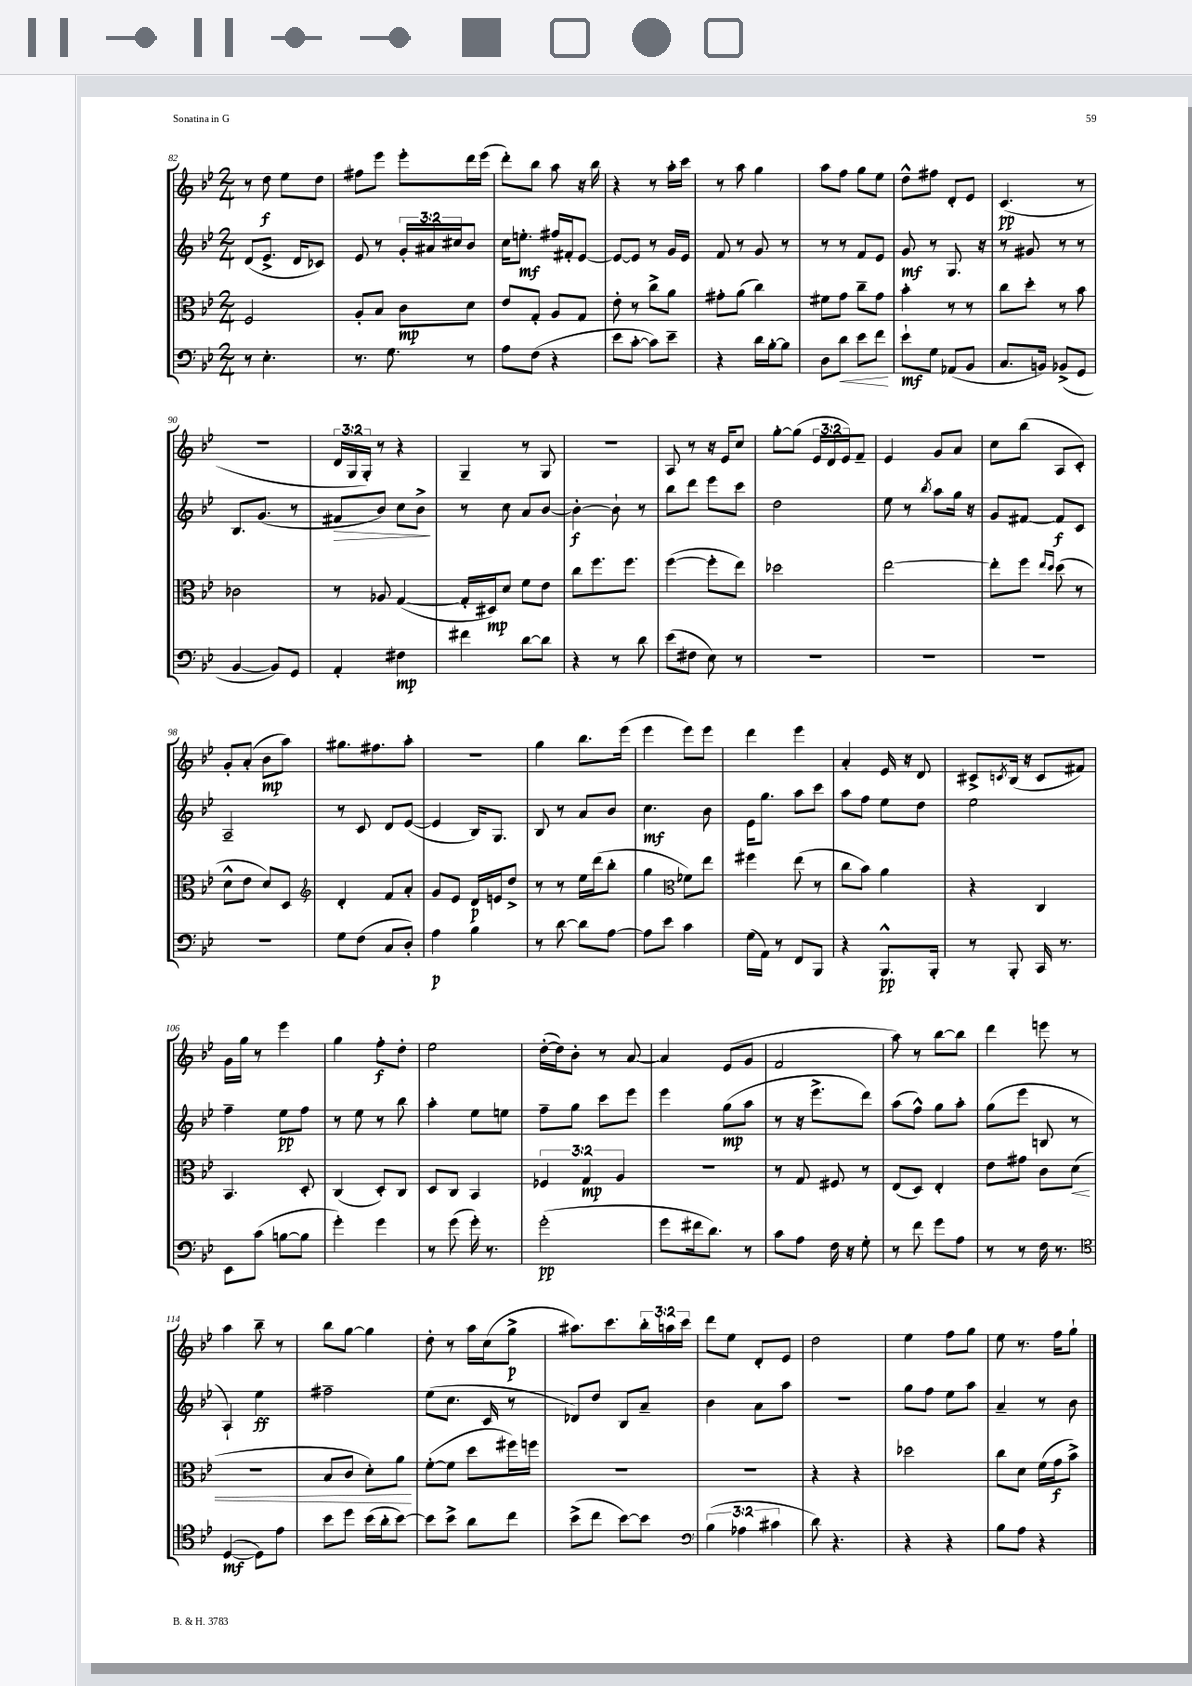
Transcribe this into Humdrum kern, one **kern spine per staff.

**kern	**kern	**kern	**kern
*staff4	*staff3	*staff2	*staff1
*clefF4	*clefC3	*clefG2	*clefG2
*k[b-e-]	*k[b-e-]	*k[b-e-]	*k[b-e-]
*M2/4	*M2/4	*M2/4	*M2/4
8r	2F	(8d	8r
4.E-'	.	8.e-^	8dd
.	.	.	8ee-
.	.	16d	.
.	.	8c-)	8dd
=	=	=	=
8.r	8A'	8e-	8ff#
.	8B-	8r	8eee-
8.G	.	.	.
.	8c	24g'	8eee-'
.	.	24a#	.
.	.	24cc#	.
8r	8d	8b-	16ddd
.	.	.	(16eee-
=	=	=	=
8A	8e-	16cc	8ddd')
.	.	8.ee'	.
(8F	8G'	.	8bb-
4r	8A	16ff#	8aa
.	.	16f#'	.
.	8G	[8e-	16r
.	.	.	16bb-
=	=	=	=
8e-	8e-'	8e-_	4r
[8c'	8r	8e-]	.
8c])	8cc^	8r	8r
8e-~	8a	16g	16aa'
.	.	16e-	16ccc
=	=	=	=
4r	8g#'	8f	8r
.	(8a	8r	8aa
16d	4cc)	8g	4gg
[16B-'	.	.	.
8B-]	.	8r	.
=	=	=	=
8D	8f#	8r	8aa
8d	8g	8r	8ff
8e-	8cc~	8f	8gg
8f	8g	8e-	8ee-
=	=	=	=
8e-`	4b-'	8g	8dd^^
8G	.	8r	8ff#
(8AA-	8r	8.G	8d'
8BB-	8r	.	8e-
.	.	16r	.
=	=	=	=
8.C	8cc	8r	(4.c
.	8dd'	8g#	.
16BB)	.	.	.
(8BB-^	8r	8r	.
8GG	8b-	8r	8r
=	=	=	=
[4BB-	2c-	8.B-	2r
.	.	(8.g	.
8BB-])	.	.	.
8GG	.	8r	.
=	=	=	=
4AA'	8r	8f#	24d
.	.	.	24G
.	.	.	24G')
.	8A-	8b-)	8r
4F#	([4G	8cc	4r
.	.	8b-^	.
=	=	=	=
4f#	16G']	8r	4G~
.	16D#)	.	.
.	8d	8cc	.
[8d	8f	8a	8r
8d]	8e-	[8b-	8G
=	=	=	=
4r	8cc	4b-'_	2r
.	8.ff	.	.
8r	.	8b-`]	.
.	8.ff	.	.
8d	.	8r	.
=	=	=	=
(8e-	([4ff	8bb-	8A
8F#	.	8ddd	8r
8E-)	8ff']	8eee-	16r
.	.	.	16e-
8r	8ee-)	8ccc	8cc
=	=	=	=
2r	2dd-	2dd	[8gg'
.	.	.	(8gg]
.	.	.	24e-
.	.	.	24d
.	.	.	24e-)
.	.	.	8f~
=	=	=	=
2r	[2ee-	8ee-	4e-
.	.	8r	.
.	.	8qbb-	.
.	.	8aa	8g
.	.	16gg	8a
.	.	16r	.
=	=	=	=
2r	8ee-']	8g	8cc
.	8ff	[8f#	(8bb-
.	16qqee-	.	.
.	16qqdd	.	.
.	(8dd	8f#]	8A
.	8r	8c	8c')
=	=	=	=
2r	8d^^	2A~	8g'
.	8e-	.	(8a'
.	8d)	.	8b-
.	8D	.	8aa)
=	=	=	=
*	*clefG2	*	*
8G	4d'	8r	8.gg#
(8F	.	8c	.
.	.	.	8.ff#
8C	8f	8d	.
8D')	8a'	([8e-	8aa'
=	=	=	=
4A	8g	4e-]	2r
.	8e-	.	.
4B-	16d	16B-)	.
.	16e	8.G	.
.	8dd^	.	.
=	=	=	=
8r	8r	8B-	4gg
[8d	8r	8r	.
8d]	16ee-	8a	8.bb-
.	(16ddd	.	.
[8A	8bb-'	8b-	.
.	.	.	(16eee-
=	=	=	=
8A]	4gg	4.cc	4eee-
8e-	.	.	.
*	*clefC3	*	*
4c	8f-)	.	8eee-)
.	8ee-	8b-	8eee-
=	=	=	=
(16G	4ff#	16e-	4ddd
16AA)	.	8.gg	.
8r	.	.	.
8FF	(8ee-	8aa	4eee-
8BBB-	8r	8ccc	.
=	=	=	=
4r	8cc	8aa	4a'
.	8b-)	8ff	.
8.BBB-^^	4a	8ee-	16e-
.	.	.	16r
.	.	8dd	8d
16BBB-'	.	.	.
=	=	=	=
8r	4r	2ee-	8c#^
.	.	.	8qc
8BBB-'	.	.	(16B-
.	.	.	16r
16CC	4C	.	8c
8.r	.	.	.
.	.	.	8f#)
=	=	=	=
8EE-	4.BB-	4ff~	16g
.	.	.	16gg
(8c	.	.	8r
[8B	.	8ee-	4eee-
8B]	8D'	8ff	.
=	=	=	=
4g')	(4C	8r	4gg
.	.	8ee-	.
4g	8D')	8r	8ff'
.	8C	8bb-	8dd'
=	=	=	=
8r	8D	4aa'	2ee-
(8g	8C	.	.
16g')	4BB-	8ee-	.
8.r	.	.	.
.	.	8ee	.
=	=	=	=
(2g'	6F-	8ff~	([16dd'
.	.	.	16dd])
.	.	8gg	8b-'
.	6G	.	.
.	.	8ccc	8r
.	6A	.	.
.	.	8eee-	[8a
=	=	=	=
8g	2r	4eee-	4a]
16f#	.	.	.
8.d)	.	.	.
.	.	(8gg	(8e-
8r	.	8aa	8g
=	=	=	=
8c	8r	8r	2f
8A	8G	16r	.
.	.	8.eee-^	.
16F	8F#	.	.
16r	.	.	.
8G'	8r	8ddd)	.
=	=	=	=
8r	(8E-	(8aa	8aa)
8f	8D)	8ff^^)	8r
8g	4E-'	8gg	[8bb-
8A	.	8aa'	8bb-]
=	=	=	=
8r	8e-	(8gg	4ddd
8r	8g#	8eee-	.
16F	8c	8B	8eee
8.r	.	.	.
.	(8d	8r	8r
=	=	=	=
*clefC4	*	*	*
([4D	2r	4A`)	4aa
8D])	.	4ee-	8bb-~
8e-	.	.	8r
=	=	=	=
8b-	8B-	2ff#~	8bb-
8dd	8c	.	[8gg
(16b-	8d')	.	4gg]
16a'	.	.	.
[8b-)	8a	.	.
=	=	=	=
8b-]	([8f'	(8ee-	8dd'
8b-^	8f]	8.cc	8r
8a	8dd	.	16aa
.	.	16c	(16cc
8cc	16ff#)	8r	8gg^
.	16ff	.	.
=	=	=	=
(8b-^	2r	8d-)	8.aa#)
8cc	.	8dd	.
.	.	.	8.ccc
[8b-)	.	8B-	.
8b-]	.	8a~	24bb-'
.	.	.	24aa
.	.	.	24ccc
=	=	=	=
*clefF4	*	*	*
(6B-	2r	4b-	8ddd
.	.	.	8ee-
6A-	.	.	.
.	.	8a	8d'
6c#	.	.	.
.	.	8aa	8e-
=	=	=	=
8d)	4r	2r	2dd
4.r	.	.	.
.	4r	.	.
=	=	=	=
4r	2dd-	8gg	4ee-
.	.	8ff	.
4r	.	8ee-	8ff
.	.	8aa	8gg
=	=	=	=
8B-	8cc	4a~	8ee-
8A	8d	.	8.r
4r	(16f	8r	.
.	16g	.	16ff
.	8b-^)	8b-	8gg`
==	==	==	==
*-	*-	*-	*-
